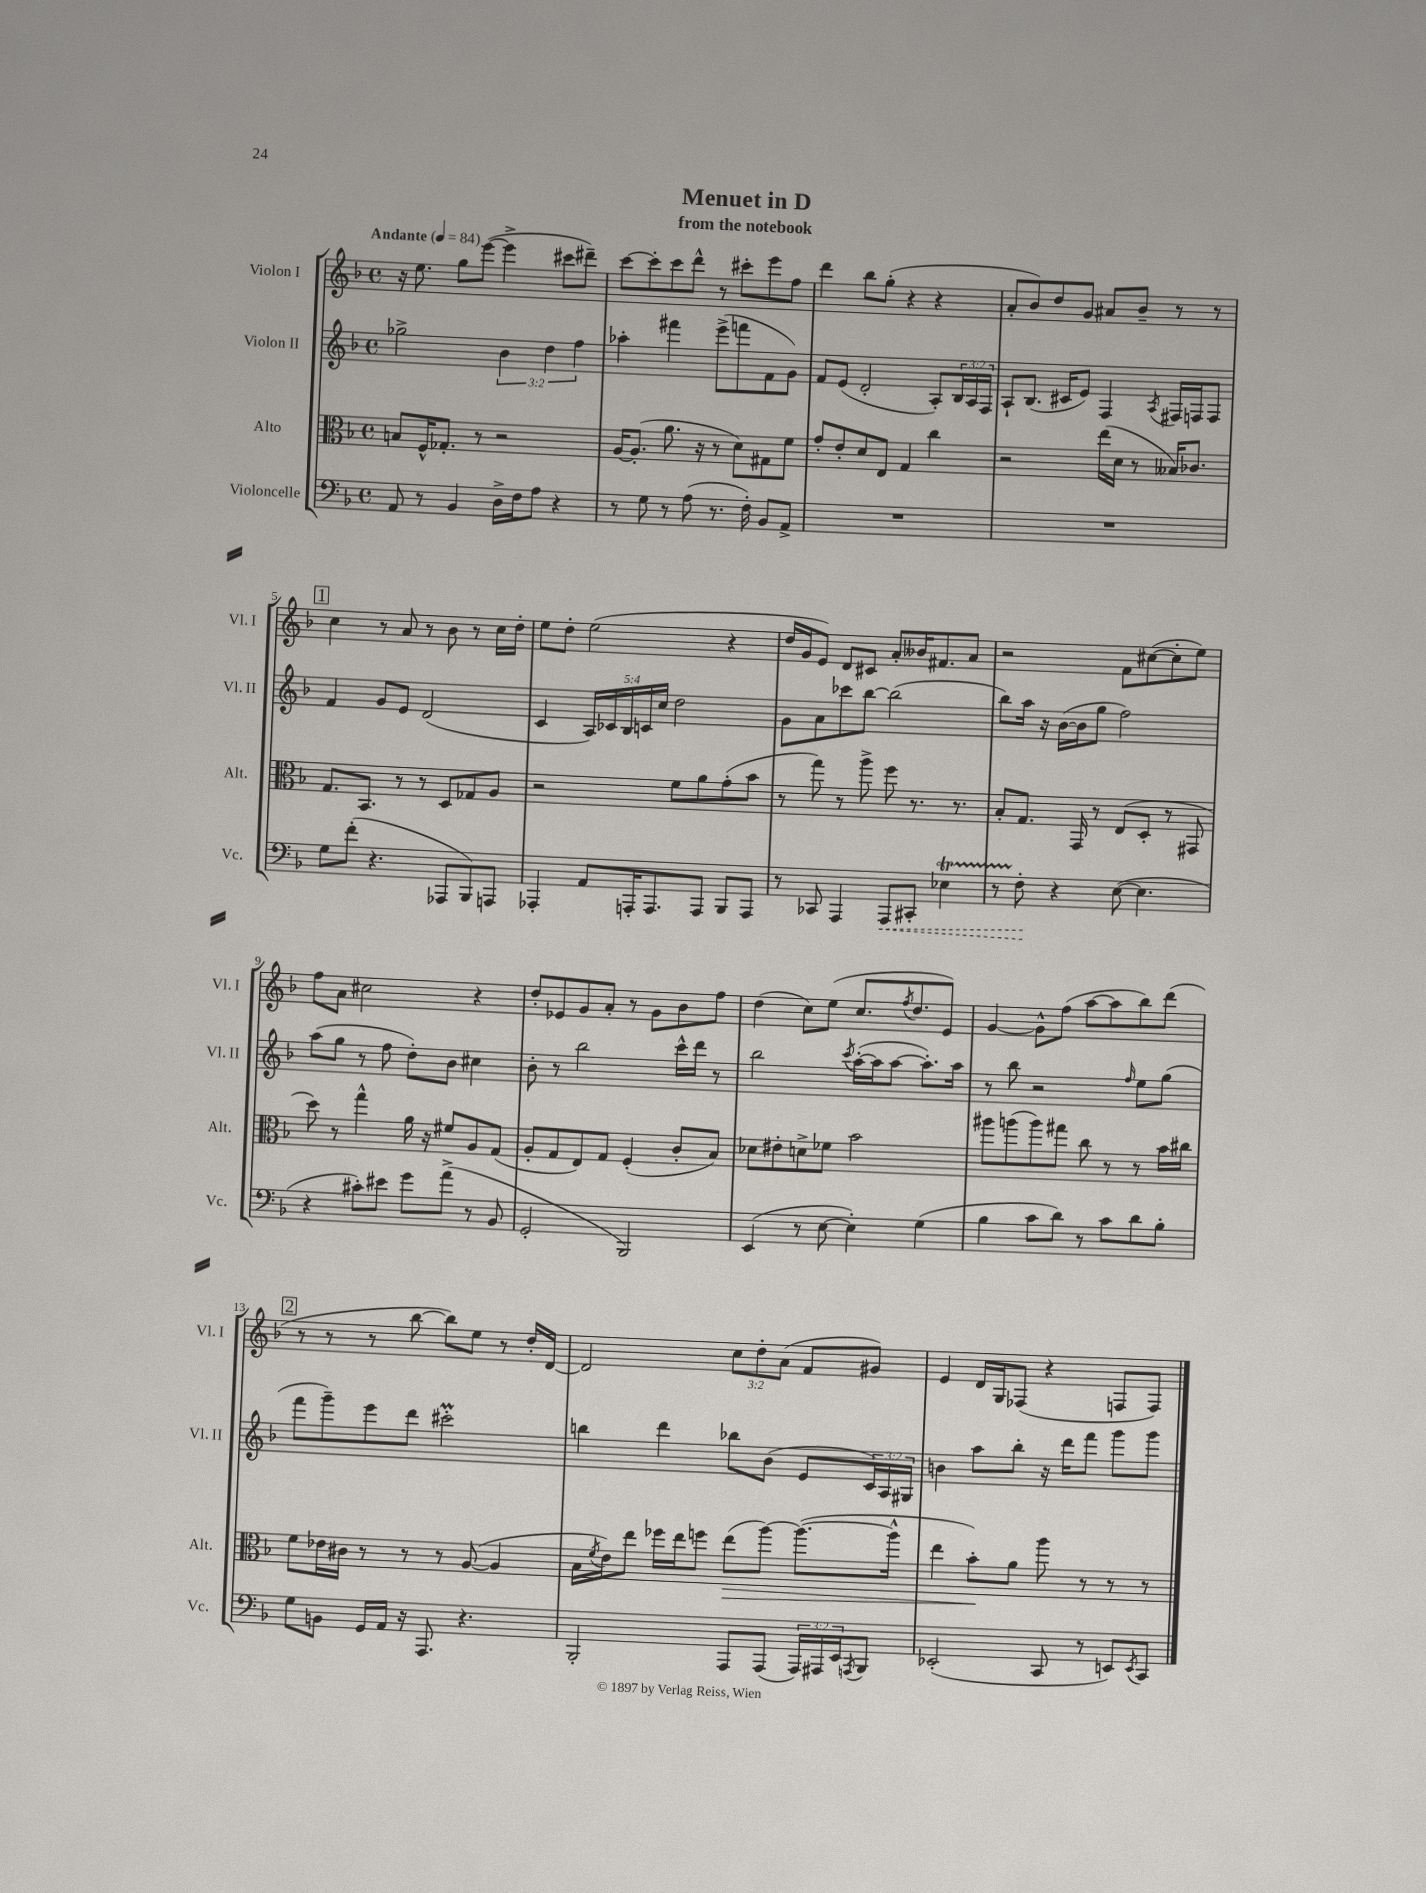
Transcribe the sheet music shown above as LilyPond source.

\header { title = "Menuet in D" subtitle = "from the notebook" }
<<
\new StaffGroup <<
\new Staff = "s0" \with { instrumentName = "Violon I" shortInstrumentName = "Vl. I" } {
    \clef treble \key f \major \defaultTimeSignature \time 4/4 \override Staff.TupletNumber.text = #tuplet-number::calc-fraction-text \tempo "Andante" 4 = 84
    r16 e''8. g''8 e'''8~( e'''4-> cis'''8 dis'''8--) |
    c'''8~ c'''8-. c'''8 d'''8-^ r8 cis'''8-. e'''8 f''8 |
    d'''4 bes''8 g''8-.( r4 r4 |
    a'8-. bes'8) d''8 g'8 ais'8 bes'8-- r8 r8 |
    \mark \markup { \box "1" } c''4 r8 a'8 r8 bes'8 r8 c''16 d''16-. |
    e''8 d''8-. e''2( r4 |
    d''16 g'16 e'8) d'8 cis'8 a'8-. beses'16 fis'8. a'8 |
    r2 f'8 cis''8~( cis''8-. e''8) |
    f''8 a'8 cis''2 r4 |
    d''8-. ees'8 g'8 a'8-. r8 g'8 bes'8 f''8 |
    d''4( c''8) e''8( c''8. \acciaccatura { f''8 } d''8. e'8) |
    g'4~ g'8-^ f''8( a''8~ a''8 bes''8) d'''8( |
    \mark \markup { \box "2" } r8 r8 r8 bes''8~ bes''8) e''8 r8 d''16-. d'16~ |
    d'2 \tuplet 3/2 { c''8 d''8-. a'8( } f'8 gis'8) |
    e'4 d'16 g16 fes8( r4 f8 f8) \bar "|." |
}
\new Staff = "s1" \with { instrumentName = "Violon II" shortInstrumentName = "Vl. II" } {
    \clef treble \key f \major \defaultTimeSignature \time 4/4 \override Staff.TupletNumber.text = #tuplet-number::calc-fraction-text
    ges''2-> \tuplet 3/2 { bes'4 d''4 f''4 } |
    aes''4-. fis'''4 e'''8->( f'''8 f'8 g'8) |
    f'8 e'8( d'2-. a8-.) \tuplet 3/2 { bes16 a16 f16 } |
    a8-! bes8.( cis'16 e'8) f4 \acciaccatura { a8 } fis16 f16 f8 |
    \mark \markup { \box "1" } f'4 g'8 e'8 d'2( |
    c'4 \tuplet 5/4 { a16) ces'16 bes16 c'16 c''16 } d''2 |
    g'8 a'8 ces'''8 bes''8~ bes''2( |
    bes''8) a''16 r16 bes'16~( bes'16 g''8 f''2) |
    a''8( g''8 r8 f''8 d''8-.) bes'8 cis''4 |
    bes'8-. r8 bes''2 c'''16-^ d'''16 r8 |
    bes''2 \acciaccatura { c'''8 } a''16~-.( a''16 a''8~ a''8.-.) a''16 |
    r8 bes''8 r2 \grace { f''16 } e''8 g''8( |
    \mark \markup { \box "2" } f'''8 g'''8--) e'''8 d'''8 cis'''2-.\prall |
    b''4 d'''4 bes''8 bes'8( e'8 \tuplet 3/2 { c'16) a16 gis16 } |
    b'4 a''8 bes''8-. r16 d'''16 f'''8 g'''8 g'''8 \bar "|." |
}
\new Staff = "s2" \with { instrumentName = "Alto" shortInstrumentName = "Alt." } {
    \clef alto \key f \major \defaultTimeSignature \time 4/4
    b8 f16-^ ges8.-. r8 r2 |
    a16~ a8.-.( a'8. r16 r8 d'8) gis8 f'8 |
    g'8-. e'8-. d'8 e8 g4 c''4 |
    r2 e''16( d'16 r8 beses16) ces'8. |
    \mark \markup { \box "1" } g8. bes,8. r8 r8 d8 ges8 a8 |
    r2 f'8 a'8 g'8-.( bes'8 |
    r8 g''8) r8 a''8-> f''8 r8. r8. |
    bes8-. g8. g,16 r8 e8( d8-. r8 gis,8 |
    d''8) r8 g''4-^ a'16 r16 fis'8 a8 g8( |
    a8-. g8 e8) g8 f4-.( c'8-. bes8) |
    des'8 eis'8-. d'8-> fes'8 bes'2 |
    ais''8 a''8( a''8) gis''8 c''8 r8 r8 bes'16 cis''16 |
    \mark \markup { \box "2" } f'8 ees'16 cis'16 r8 r8 r8 a8~( a4 |
    bes16 \acciaccatura { f'8 } e'16) e''8 fes''16 e''16 f''8 e''8\>( a''8~) a''8.~( a''16-^ |
    e''4 bes'8-.\!) a'8 a''8 r8 r8 r8 \bar "|." |
}
\new Staff = "s3" \with { instrumentName = "Violoncelle" shortInstrumentName = "Vc." } {
    \clef bass \key f \major \defaultTimeSignature \time 4/4 \override Staff.TupletNumber.text = #tuplet-number::calc-fraction-text
    a,8 r8 bes,4 d16-> f16 a8 r4 |
    r8 g8 r8 a8( r8. f16-.) bes,8 a,8-> |
    R1 |
    R1 |
    \mark \markup { \box "1" } g8 f'8-.( r4. aes,,8 bes,,8) a,,8 |
    aes,,4-. a,8 a,,16-. a,,8. a,,8 bes,,8 a,,8 |
    r8 ces,8 a,,4 \once \override Hairpin.style = #'dashed-line a,,8\< cis,8-. ees4\startTrillSpan |
    r8 f8-.\stopTrillSpan\! r4 e8~( e4. |
    r4 cis'8-.) eis'8 g'8 a'8->( r8 bes,8 |
    g,2-. bes,,2) |
    e,4( r8 e8~ e4-.) g4( |
    bes4 c'8 d'8) r8 c'8 d'8 bes8-. |
    \mark \markup { \box "2" } g8 b,8 g,16 a,16 r16 a,,8. r4. |
    bes,,2-. a,,8 a,,8( \tuplet 3/2 { a,,16) ais,,16 e,16 } \acciaccatura { a,,8 } bes,,8 |
    ees,2-.( c,8 r8 e,8) \acciaccatura { e,8 } c,8 \bar "|." |
}
>>
>>
